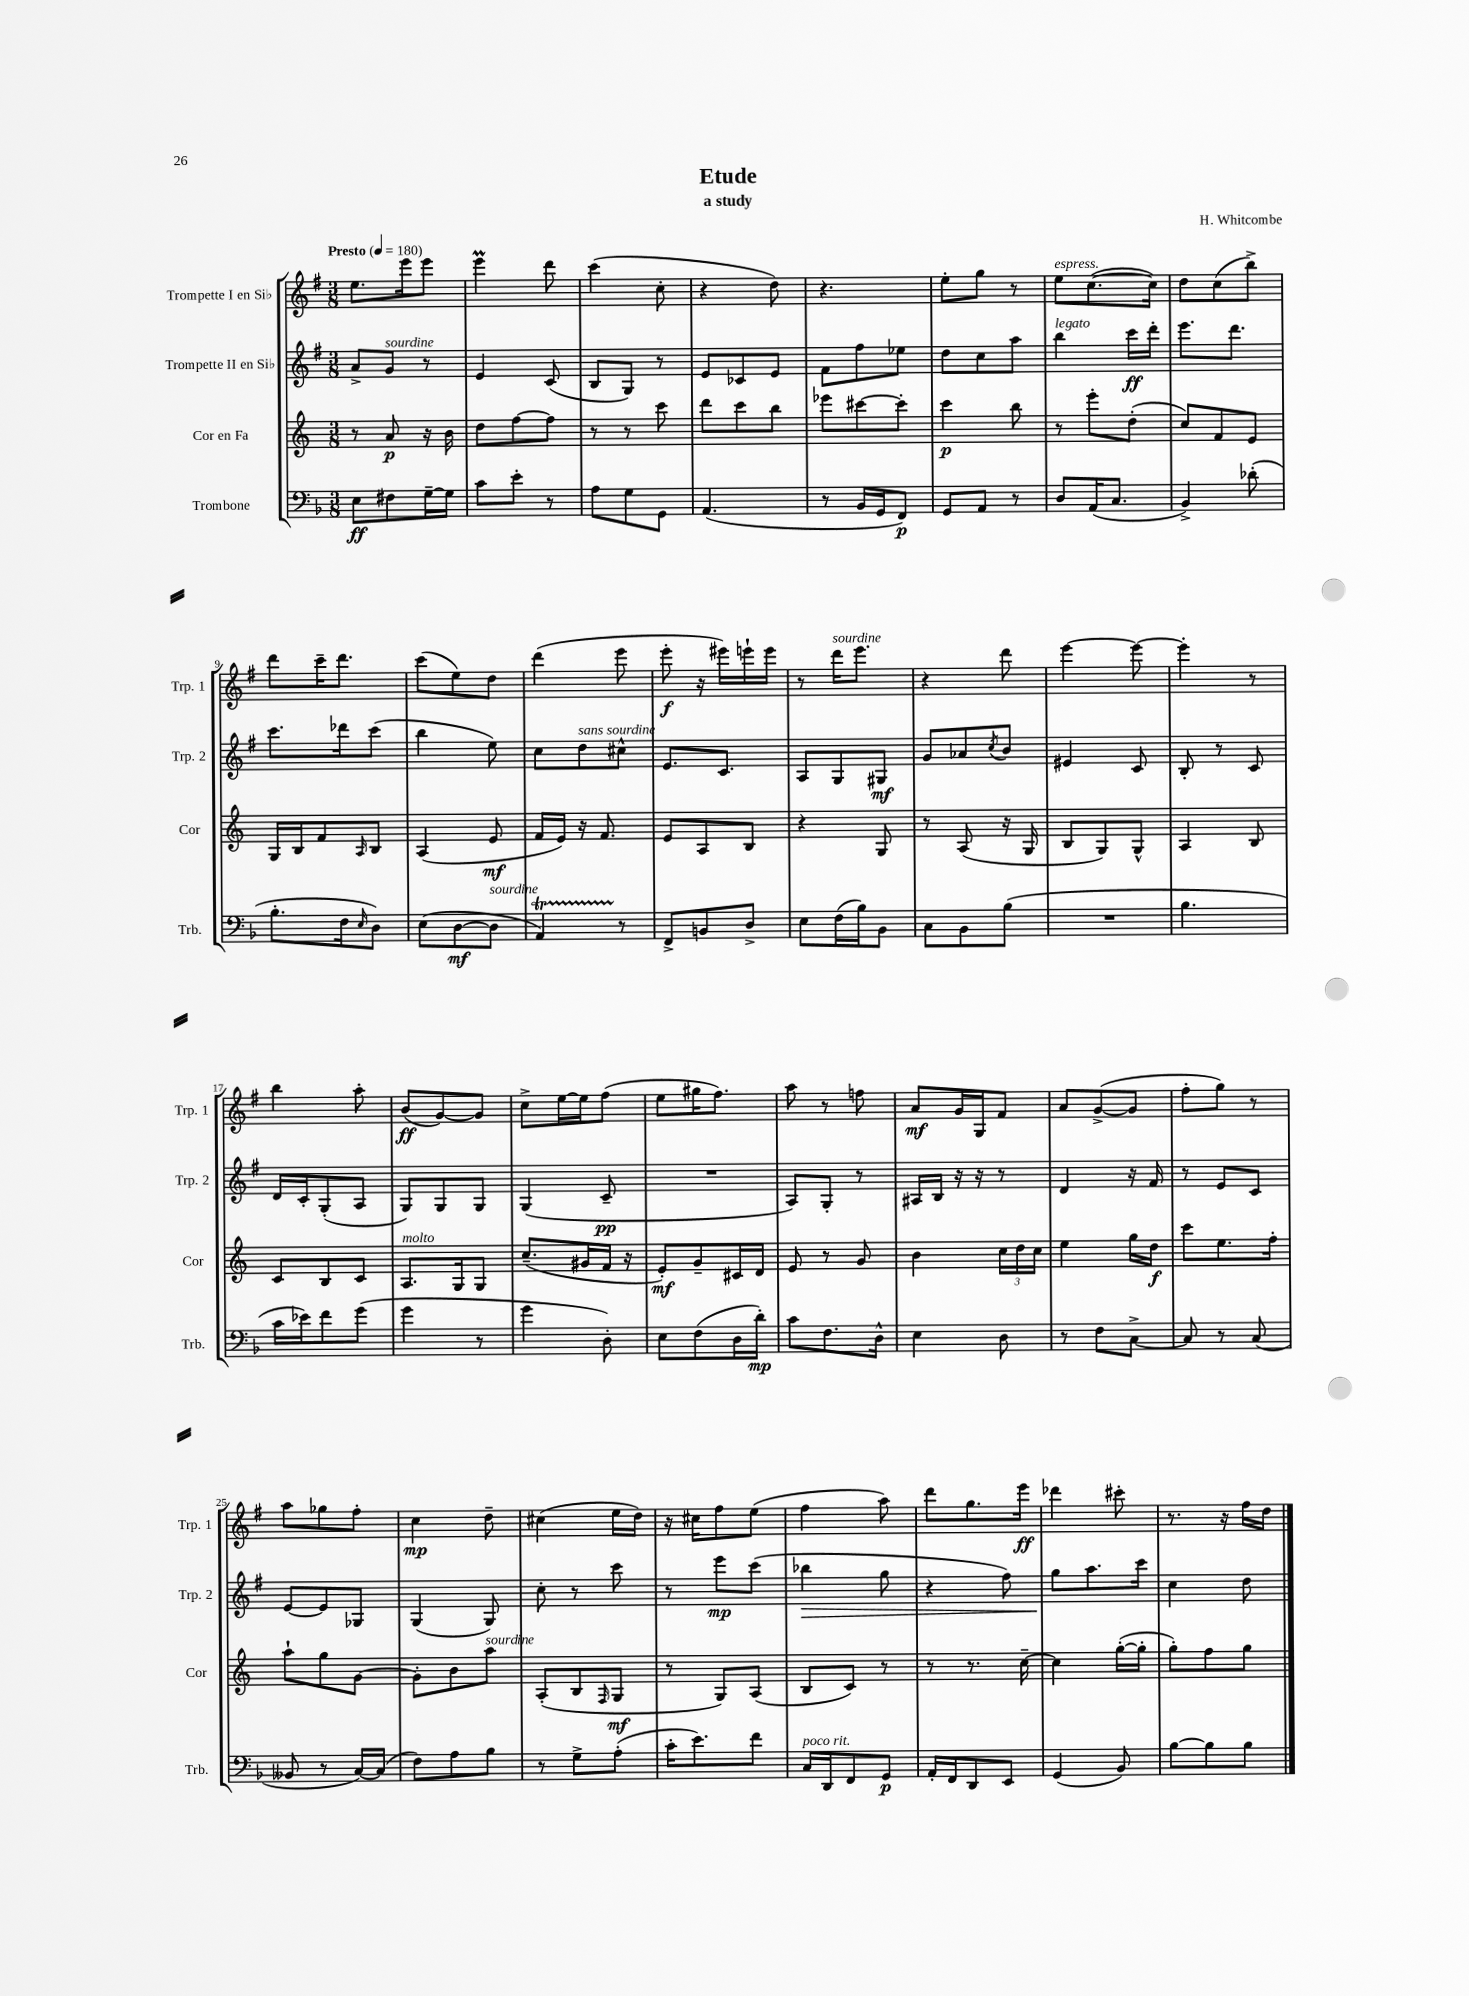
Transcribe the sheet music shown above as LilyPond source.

\header { title = "Etude" composer = "H. Whitcombe" subtitle = "a study" }
<<
\new StaffGroup <<
\new Staff = "s0" \with { instrumentName = "Trompette I en Sib" shortInstrumentName = "Trp. 1" } {
    \clef treble \key g \major \numericTimeSignature \time 3/8 \tempo "Presto" 4 = 180
    e''8. e'''16 e'''8 |
    e'''4\prall d'''8 |
    c'''4( c''8-. |
    r4 d''8) |
    r4. |
    e''8-. g''8 r8 |
    e''8^\markup { \italic "espress." } c''8.~( c''16) |
    d''8 c''8( b''8->) |
    d'''8 c'''16-- d'''8. |
    c'''8( e''8) d''8 |
    d'''4( e'''8 |
    e'''8-.\f r16 eis'''16) e'''16-! e'''16 |
    r8 d'''16^\markup { \italic "sourdine" } e'''8. |
    r4 d'''8 |
    e'''4~ e'''8~ |
    e'''4-. r8 |
    b''4 a''8-. |
    b'8\ff( g'8~) g'8 |
    c''8-> e''16~ e''16 fis''8( |
    e''8 gis''16 fis''8.) |
    a''8 r8 f''8 |
    a'8\mf g'16 g16 fis'8 |
    a'8 g'8~->( g'8 |
    fis''8-. g''8) r8 |
    a''8 ges''8 fis''8-. |
    c''4\mp d''8-- |
    cis''4( e''16 d''16) |
    r16 cis''16 fis''8 e''8( |
    fis''4 a''8) |
    d'''8 g''8. e'''16\ff |
    des'''4 cis'''8-. |
    r8. r16 fis''16 d''16 \bar "|." |
}
\new Staff = "s1" \with { instrumentName = "Trompette II en Sib" shortInstrumentName = "Trp. 2" } {
    \clef treble \key g \major \numericTimeSignature \time 3/8
    a'8-> g'8^\markup { \italic "sourdine" } r8 |
    e'4 c'8( |
    b8 g8) r8 |
    e'8 ces'8 e'8 |
    fis'8 fis''8 ees''8 |
    d''8 c''8 a''8 |
    b''4^\markup { \italic "legato" } c'''16\ff d'''16-. |
    e'''8. d'''8. |
    c'''8. des'''16 c'''8( |
    b''4 e''8) |
    c''8 d''8^\markup { \italic "sans sourdine" } cis''8-^ |
    e'8. c'8. |
    a8 g8 gis8\mf |
    g'8 aes'8 \acciaccatura { c''8 } b'8 |
    eis'4 c'8 |
    b8-. r8 c'8 |
    d'16 c'16-. g8-.( a8 |
    g8) g8 g8 |
    g4( c'8--\pp |
    R4. |
    a8) g8-. r8 |
    ais16 b16 r16 r16 r8 |
    d'4 r16 fis'16 |
    r8 e'8 c'8 |
    e'8~ e'8 ges8 |
    g4( g8) |
    c''8-. r8 c'''8 |
    r8 e'''8\mp c'''8( |
    bes''4\> g''8 |
    r4 fis''8) |
    g''8\! a''8. c'''16 |
    c''4 d''8 \bar "|." |
}
\new Staff = "s2" \with { instrumentName = "Cor en Fa" shortInstrumentName = "Cor" } {
    \clef treble \key c \major \numericTimeSignature \time 3/8
    r8 a'8\p r16 b'16 |
    d''8 f''8~ f''8 |
    r8 r8 c'''8 |
    d'''8 c'''8 b''8 |
    ees'''8 cis'''8~ cis'''8-. |
    c'''4\p b''8 |
    r8 e'''8-. d''8-.( |
    c''8) f'8 e'8 |
    g16 b16 f'8 \grace { a16 } b8 |
    a4( e'8\mf |
    f'16 e'16) r16 f'8. |
    e'8 a8 b8 |
    r4 g8 |
    r8 a8( r16 g16 |
    b8 g8) g8-^ |
    a4 b8 |
    c'8 b8 c'8 |
    a8.^\markup { \italic "molto" } g16 g8 |
    c''8.--( gis'16 f'16 r16 |
    e'8-.\mf) g'8-- cis'16 d'16 |
    e'8 r8 g'8 |
    b'4 \tuplet 3/2 { c''16 d''16 c''16 } |
    e''4 g''16 d''16\f |
    c'''8 e''8. f''16-. |
    a''8-! g''8 g'8~ |
    g'8-. b'8 a''8^\markup { \italic "sourdine" } |
    a8-.( b8 \grace { f16 } g8\mf |
    r8 g8) a8( |
    b8 c'8) r8 |
    r8 r8. c''16~-- |
    c''4 g''16~-.( g''16-. |
    g''8-.) f''8 g''8 \bar "|." |
}
\new Staff = "s3" \with { instrumentName = "Trombone" shortInstrumentName = "Trb." } {
    \clef bass \key f \major \numericTimeSignature \time 3/8
    e8\ff fis8 g16~-- g16 |
    c'8 e'8-. r8 |
    a8 g8 g,8 |
    a,4.( |
    r8 bes,16 g,16 f,8\p) |
    g,8 a,8 r8 |
    d8 a,16( c8. |
    bes,4->) des'8-.( |
    bes8.-. f16 \grace { e16 } d8) |
    e8( d8~\mf d8^\markup { \italic "sourdine" } |
    a,4\startTrillSpan) r8\stopTrillSpan |
    f,8-> b,8 d8-> |
    e8 f16( bes16) bes,8 |
    c8 bes,8 bes8( |
    R4. |
    bes4. |
    c'16 ees'16) f'8 g'8( |
    g'4 r8 |
    g'4 d8-.) |
    e8 f8( d16 d'16-.\mp) |
    c'8 f8. d16-^ |
    e4 d8 |
    r8 f8 c8~-> |
    c8 r8 c8( |
    beses,8 r8 c16~) c16( |
    f8) a8 bes8 |
    r8 g8-> a8-.( |
    c'16-. e'8.) f'8 |
    c16^\markup { \italic "poco rit." } d,16 f,8 g,8\p |
    a,16-. f,16 d,8 e,8 |
    g,4( bes,8) |
    bes8~ bes8 bes8 \bar "|." |
}
>>
>>
